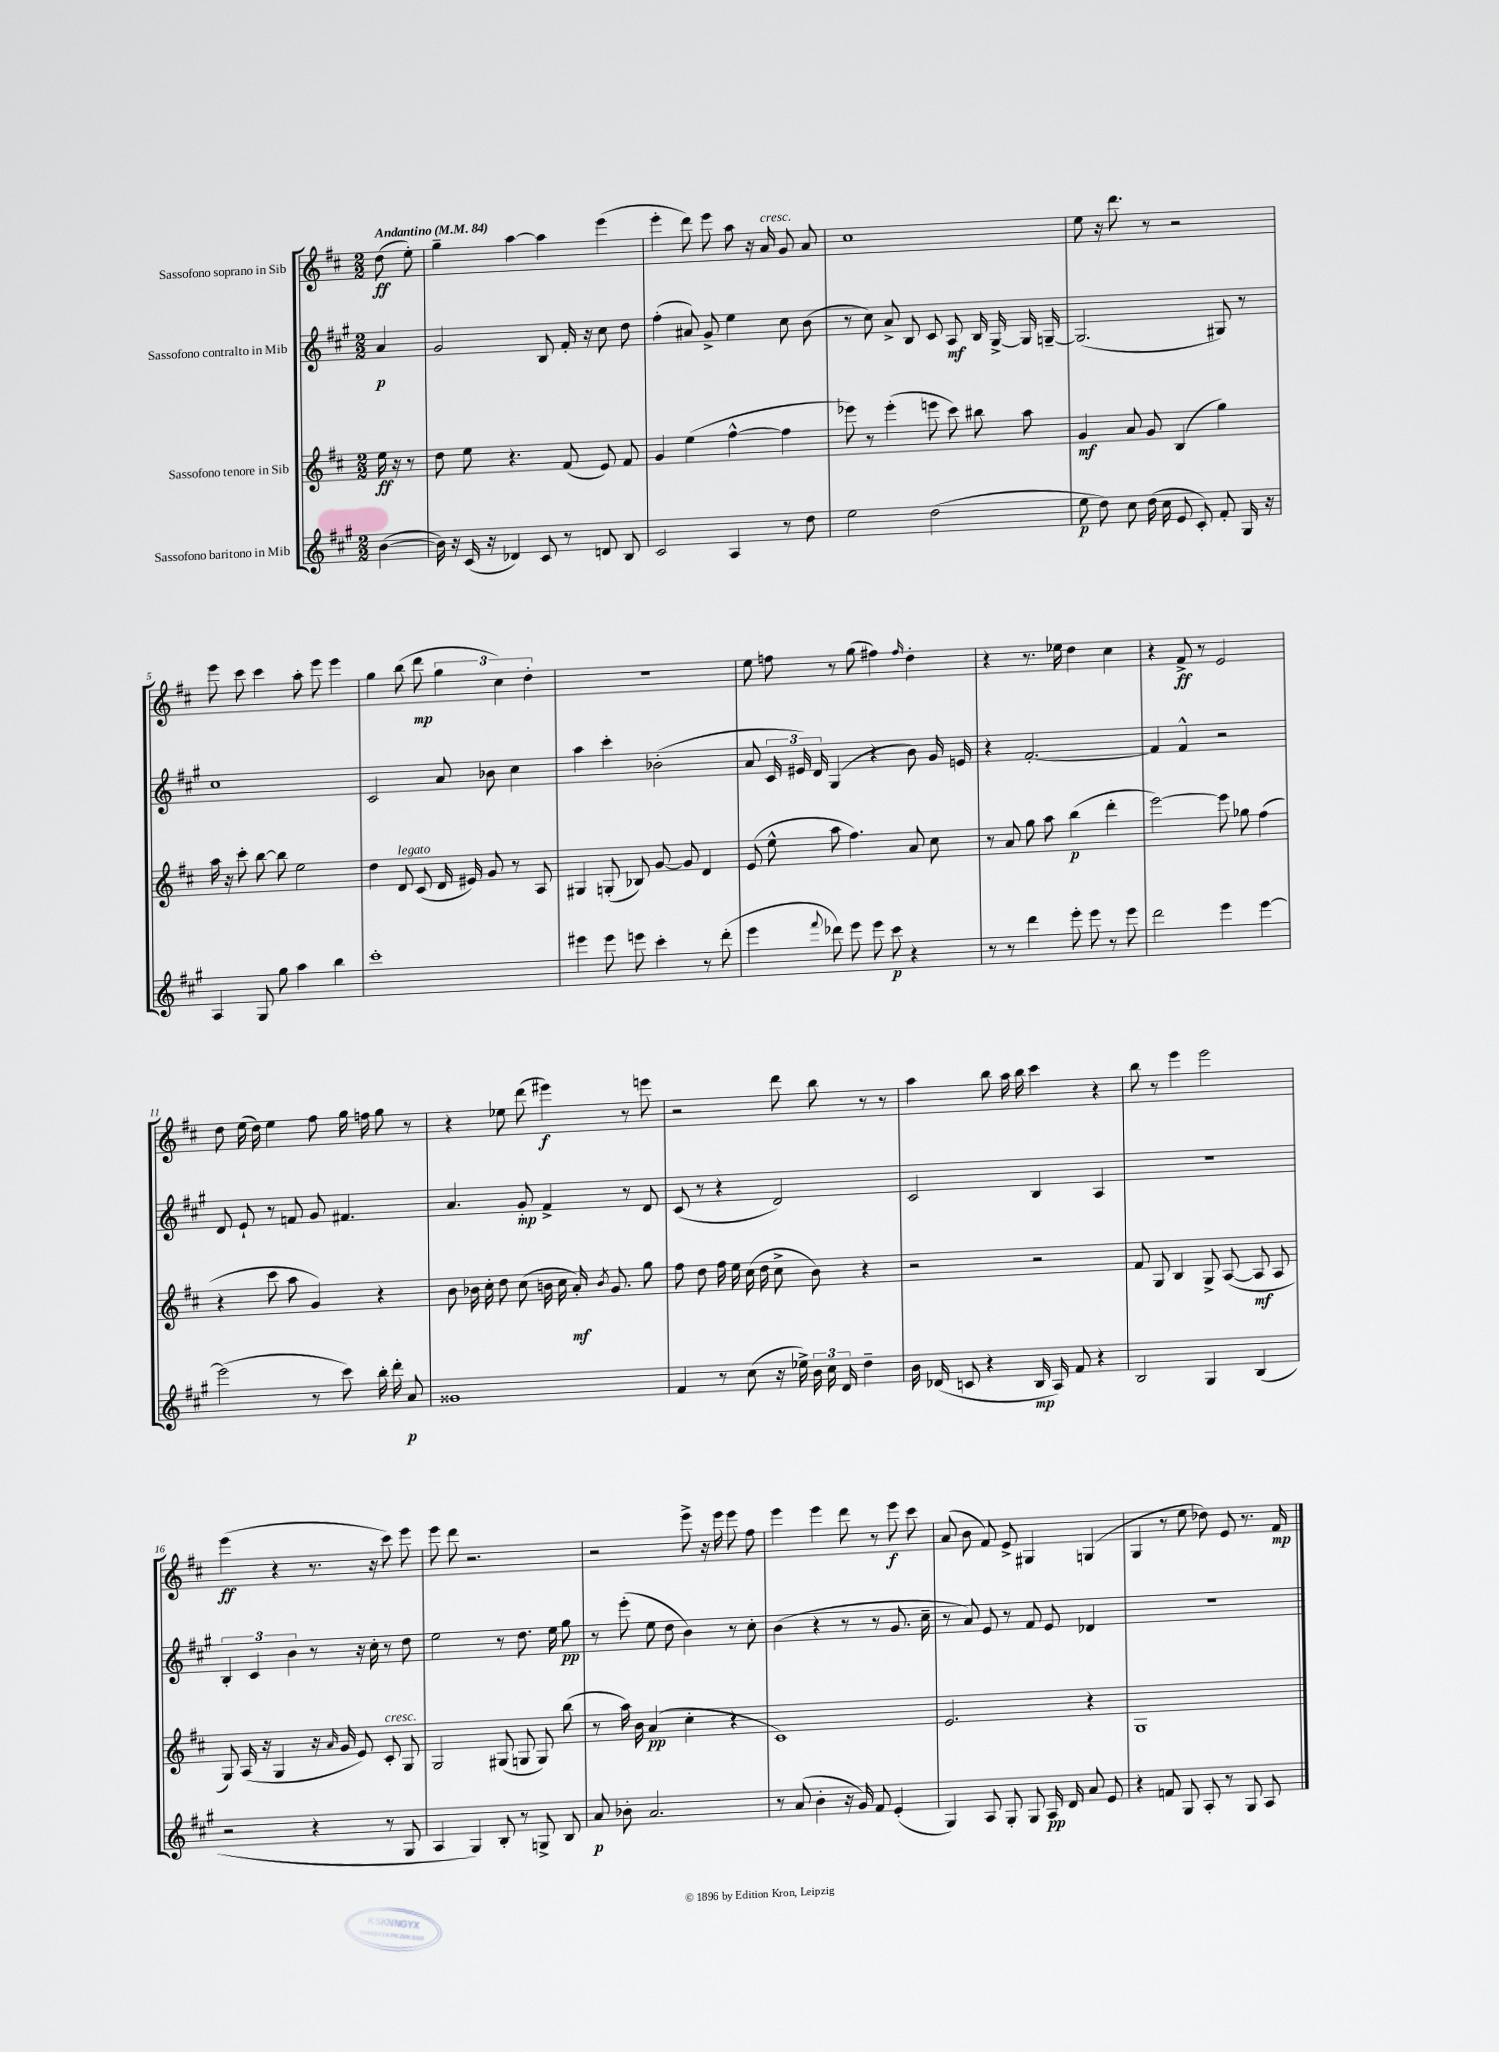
<<
\new StaffGroup <<
\new Staff = "s0" \with { instrumentName = "Sassofono soprano in Sib" } {
    \clef treble \key d \major \numericTimeSignature \time 2/2 \partial 4 \tempo "Andantino" 4 = 84
    \autoBeamOff d''8\ff( e''8-.) |
    g''4-- a''4~ a''4 e'''4( |
    e'''4-. d'''8) e'''8 a''8 r16 a'16^\markup { \italic "cresc." } g'8 a'8 |
    cis''1 |
    e''8 r16 d'''8. r8 r2 |
    e'''8 cis'''8 cis'''4 a''8-. e'''8 e'''4 |
    g''4 b''8( d'''8\mp \tuplet 3/2 { g''4 cis''4) d''4-. } |
    R1 |
    e''8 f''8 r8 g''8( fis''4) \grace { fis''16 } d''4-. |
    r4 r8. ees''16 d''4 cis''4 |
    r4 fis'8->\ff r8 e'2 |
    d''8 e''16( d''16) e''4 fis''8 g''16 f''16 g''8 r8 |
    r4 ees''8 d'''8( eis'''4\f) r8 e'''8 |
    r2 d'''8 b''8 r8 r8 |
    a''4 b''8 a''16 b''16 cis'''4 r4 |
    b''8 r8 e'''4 e'''2 |
    e'''4\ff( r4 r8. r16 cis'''8) e'''8 |
    e'''8 d'''8 r2. |
    r2 e'''8-> r16 e'''16 e'''8 fis''8 |
    e'''4 e'''4 d'''8 r8 e'''8\f cis'''8 |
    a'8( b'8 fis'8) e'8-> gis4 g4( |
    g4 r8 e''8 des''8) e'8 r8. fis'16\mp \bar "|." |
}
\new Staff = "s1" \with { instrumentName = "Sassofono contralto in Mib" } {
    \clef treble \key a \major \numericTimeSignature \time 2/2 \partial 4
    \autoBeamOff a'4\p |
    gis'2 b8 fis'16-. r16 cis''8 d''8 |
    fis''4-.( ais'8) gis'8-> e''4 cis''8 b'8( |
    r8 cis''8) a'8-> b8 cis'8 a8\mf b16 gis16~-> gis16 g16~-- |
    g2.( gis8) r8 |
    cis''1 |
    cis'2 a'8 bes'8 cis''4 |
    a''4 cis'''4-. bes'2-.( |
    a'8 \tuplet 3/2 { cis'16 eis'16) d'16 } gis4( r4 b'8) gis'16 e'16 |
    r4 fis'2.~-. |
    fis'4 fis'4-^ r2 |
    d'8 e'8-! r8 f'8 gis'8 fis'4. |
    a'4. gis'8-.\mp fis'4-> r8 d'8 |
    cis'8( r8 r4 d'2) |
    cis'2 b4 a4 |
    R1 |
    \tuplet 3/2 { b4-. cis'4 b'4 } r8 r16 cis''16-. r8 d''8 |
    e''2 r8 d''8. e''16 gis''8\pp |
    r8 e'''8-.( e''8 d''8 b'4) r8 cis''8-. |
    b'4( r4 r8 r8 gis'8. cis''16-- |
    r8 a'8) e'8 r8 fis'8 e'8 des'4 |
    r1 \bar "|." |
}
\new Staff = "s2" \with { instrumentName = "Sassofono tenore in Sib" } {
    \clef treble \key d \major \numericTimeSignature \time 2/2 \partial 4
    \autoBeamOff e''16\ff r16 r8 |
    d''8 e''8 r4. fis'8( e'8) fis'8 |
    g'4 e''4( fis''4~-^ fis''4 |
    ees'''8) r8 ees'''4-.( e'''8 cis'''8) bis''8 a''8 |
    g'4\mf a'8 g'8 b4( g''4) |
    a''16 r16 cis'''8-. b''8~ b''8 e''2 |
    d''4 d'8^\markup { \italic "legato" } cis'8( d'16 eis'16) g'8 r8 a8 |
    gis4 g8-.( bes8) g'8~ g'8 d'4 |
    e'8( e''8-^ a''8 fis''4.) a'8 cis''8 |
    r8 a'8 g''8 a''8 b''4\p( d'''4-. |
    e'''2~) e'''8 ges''8 fis''4( |
    r4 cis'''8 a''8 g'4) r4 |
    b'8 bes'16 cis''16-. d''8 cis''8( b'16 cis''16 a'16-.\mf) \acciaccatura { b'8 } g'8. g''8 |
    fis''8 d''8 fis''16 e''16 cis''16( d''16 cis''8-> b'8) r4 |
    r2 r2 |
    fis'8 g8 b4 g8-> a8~( a8\mf a8 |
    g8) a16( r16 g4 r16 \grace { a'16 } g'16 e'8) cis'8-.^\markup { \italic "cresc." } g8 |
    g2 gis8( g8 g8) b''8( |
    r8 a''16) b'16 a'4\pp( cis''4-. r4 |
    cis'1) |
    e'2. r4 |
    g1 \bar "|." |
}
\new Staff = "s3" \with { instrumentName = "Sassofono baritono in Mib" } {
    \clef treble \key a \major \numericTimeSignature \time 2/2 \partial 4
    \autoBeamOff b'4~( |
    b'16) r16 cis'16( r16 des'4) cis'8 r8 d'8 b8 |
    cis'2 a4 r8 d''8 |
    e''2 d''2( |
    e''8\p d''8) cis''8 d''16( cis''16 e'8 cis'8-.) fis'8-. gis16 r16 |
    a4 gis8 gis''8 a''4 b''4 |
    cis'''1-. |
    eis'''4 eis'''8 e'''8 cis'''4-. r8 d'''8-.( |
    e'''4 \appoggiatura { fis'''8 } des'''8) e'''8 e'''8 cis'''8\p r4 |
    r8 r8 d'''4 e'''8-. e'''8 r8 e'''8 |
    d'''2 e'''4 e'''4~ |
    e'''2( r8 cis'''8) b''16-. d'''16-. a'8\p |
    gisis'1 |
    fis'4 r8 cis''8( r16 ees''16->) \tuplet 3/2 { b'16 cis''16 d'16 } d''4-- |
    b'16 des'16( c'8 r4 b16\mp a16) fis'8 r4 |
    b2 gis4 b4( |
    r2 r4 r8 gis8 |
    a4 gis4) b8-. r8 g8-> b8 |
    a'8\p bes'8-. a'2. |
    r8 a'8( b'4-. r16 gis'16) fis'8 e'4-.( |
    gis4) a8 gis8-. gis8 a16\pp d'16 a'8 e'8 |
    r4 f'8 gis8 a8-. r8 gis8 a8 \bar "|." |
}
>>
>>
